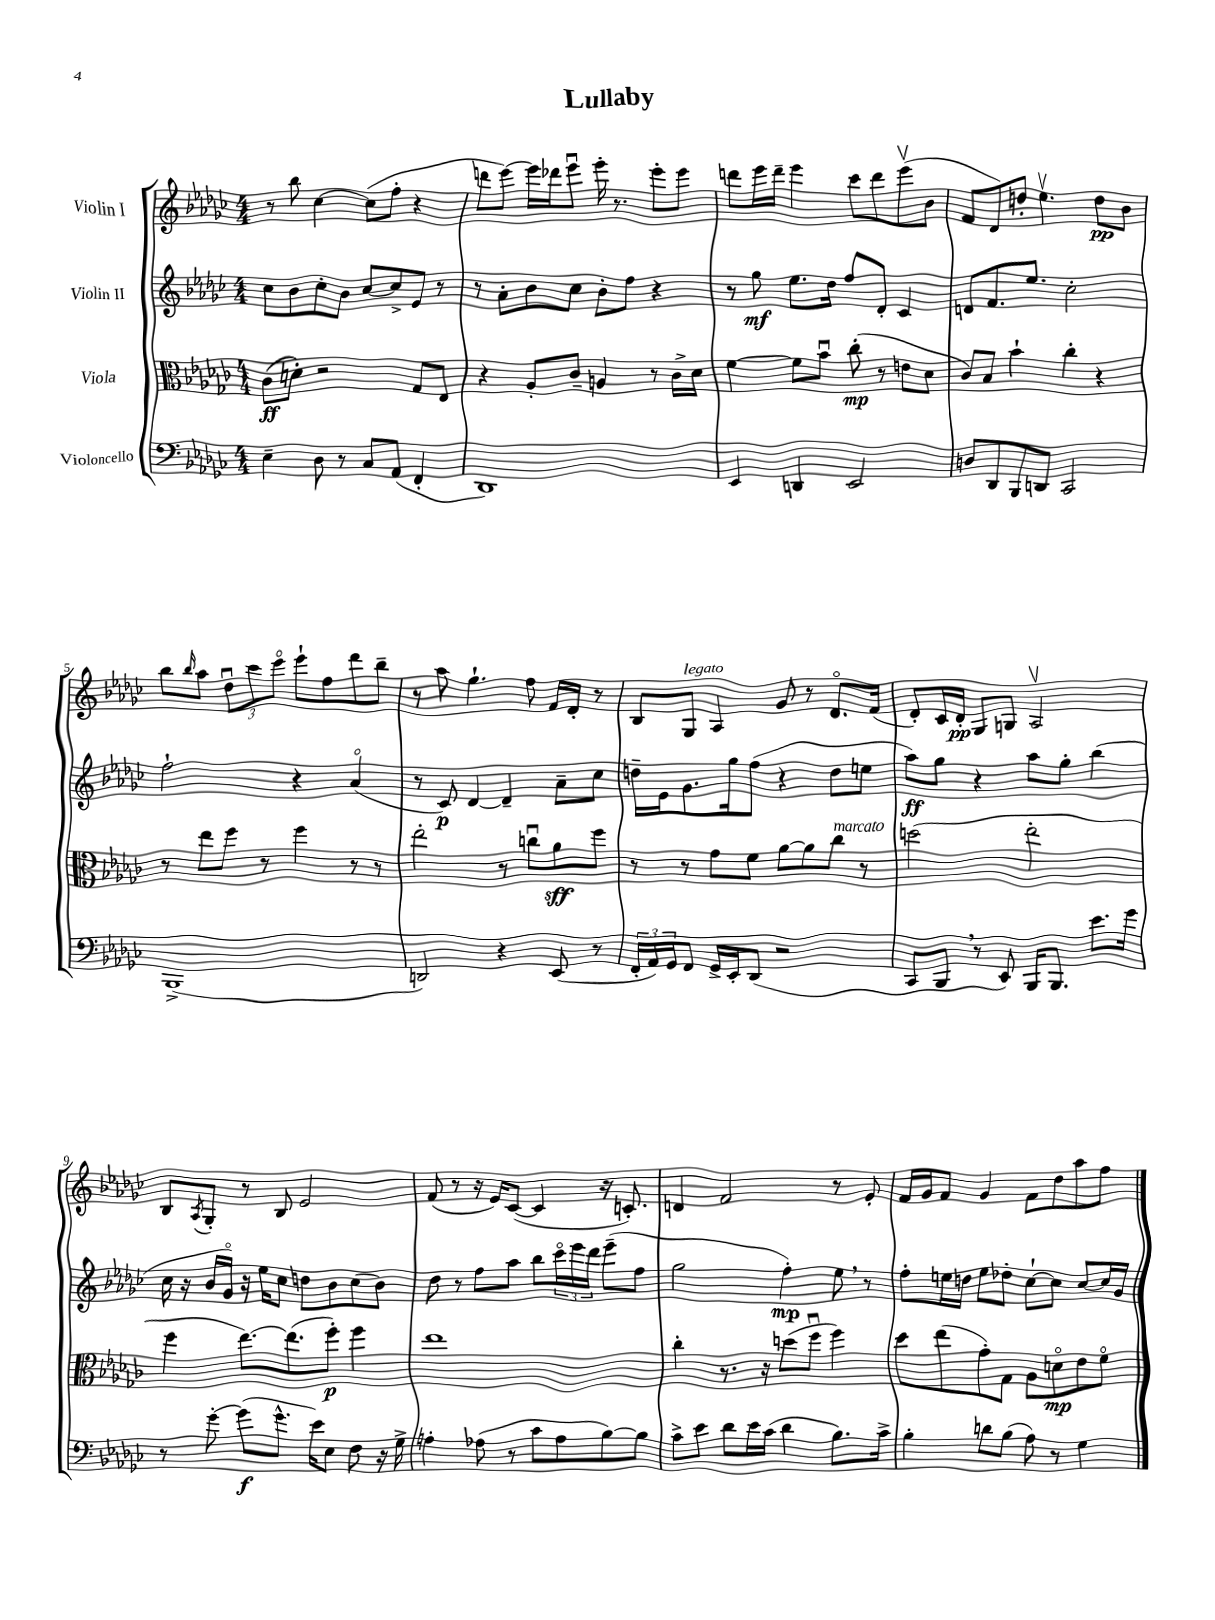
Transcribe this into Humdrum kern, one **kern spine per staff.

**kern	**kern	**kern	**kern
*staff4	*staff3	*staff2	*staff1
*clefF4	*clefC3	*clefG2	*clefG2
*k[b-e-a-d-g-c-]	*k[b-e-a-d-g-c-]	*k[b-e-a-d-g-c-]	*k[b-e-a-d-g-c-]
*M4/4	*M4/4	*M4/4	*M4/4
4E-~\	(8c-\L	8cc-\L	8r
.	8d'\J)	8b-\	8bb-\
8D-\	2r	8cc-'\	[4cc-\
8r	.	8b-\J	.
8C-/L	.	[8cc-/L	(8cc-\]L
(8AA-/J	.	8cc-^/]	8ff'\J
4FF'/	8G-/L	8e-/J	4r
.	8E-/J	8r	.
=	=	=	=
1DD-)	4r	8r	8ddd\L
.	.	8a-'\L	[8eee-\J)
.	8A-'/L	8b-\	16eee-\]LL
.	.	.	16ddd-\J
.	8c-~/J	8cc-\J	8eee-u\J
.	4A/	8b-'\L	16eee-'\
.	.	.	8.r
.	.	8ff\J	.
.	8r	4r	8eee-'\L
.	16c-^\LL	.	8eee-\J
.	16d-\JJ	.	.
=	=	=	=
4EE-/	[4f\	8r	8ddd\L
.	.	8gg-\	16eee-\L
.	.	.	16ddd~\JJ
4DD/	8f\]L	8.ee-\L	4eee-\
.	8b-u\J	.	.
.	.	16dd-\Jk	.
2EE-/	(8cc-'\	8ff/L	8ccc-\L
.	8r	8d-'/J	8ddd\
.	8e\L	4c-/	(8eee-v\
.	8d-\J	.	8b-\J
=	=	=	=
8D/L	8c-/L)	8d/L	8f/L
8DD-/	8B-/J	8.f/	8d-/)
8BBB-/	4b-`\	.	8dd'/J
.	.	8.ee-/J	.
8DD/J	.	.	4.ee-v\
2CC-/	4cc-'\	2cc-'\	.
.	4r	.	8dd\L
.	.	.	8b-\J
=	=	=	=
(1BBB-^	8r	2ff`\	8bb-\L
.	.	.	16qqbb-/
.	8ee-\L	.	8aa-\J
.	8ff\J	.	12dd-u\L
.	.	.	12ccc-\
.	8r	.	.
.	.	.	12eee-o\J
.	4ff\	4r	8eee-`\L
.	.	.	8ff\
.	8r	(4a-o/	8ddd-\
.	8r	.	8bb-~\J
=	=	=	=
2DD/)	2ee-'\	8r	8r
.	.	8c-/)	8aa-\
.	.	[4d-/	4.gg-`\
4r	8r	4d-~/]	.
.	8ccu\L	.	8ff\
(8EE-/	8a-\	8a-~\L	16f/LL
.	.	.	16d-'/JJ
8r	8ff\J	8cc-\J	8r
=	=	=	=
24FF'/LL	8r	16dd~\LL	8B-/L
24AA-/)	.	.	.
.	.	16e-\J	.
24GG-/J	.	.	.
8FF/J	8r	8.g-\	8G-/J
16GG-^/LL	8g-\L	.	4A-/
16EE-'/J	.	16gg-\k	.
(8DD-/J	8f\J	(8ff\J	.
2r	[8a-\L	4r	8g-/
.	8a-\]	.	8r
.	8cc-\J	8dd\L	8.d-o/L
.	8r	8ee\J	.
.	.	.	(16f/Jk
=	=	=	=
8CC-/L	(2dd\	8aa-\L)	8d-'/L)
8BBB-/J	.	8gg-\J	16c-/L
.	.	.	16d-'/JJ
8r	.	4r	8G-/L
8EE-/)	.	.	8G/J
16BBB-/LK	2ee-'\	8aa-\L	2A-v/
8.BBB-/J	.	.	.
.	.	8gg-'\J	.
8.e-\L	.	(4bb-\	.
16g-\Jk	.	.	.
=	=	=	=
8r	4ff\	16cc-\	8B-/L
.	.	16r	.
.	.	.	8qA-/
[8g-'\	.	16b-/LL	8G-'/J
.	.	16g-o/JJ)	.
(8g-\]L	[8.ee-\L)	16r	8r
.	.	16ee-\LK	.
8.g-^^\J	.	8cc-\J	8B-/
.	(8.ee-\]	.	.
.	.	8dd\L	2e-/
16e-\LK)	.	.	.
8E-\J	8ff'\J)	8b-\	.
8F\	4ff\	(8cc-\	.
16r	.	8b-\J)	.
16G-^\	.	.	.
=	=	=	=
4A'\	1ee-	8dd-\	(8f/
.	.	8r	8r
(8A-\	.	8ff\L	16r
.	.	.	16e-/LK)
8r	.	8aa-\J	([8c-/J
8c-\L	.	8bb-\L	4c-/]
8A-\	.	24ccc-o\L	.
.	.	24eee-\	.
.	.	24ddd-\JJ	.
[8B-\)	.	(8eee-~\L	16r
.	.	.	8.c'/)
8B-\]J	.	8ff\J	.
=	=	=	=
8c-^\L	4cc-'\	2gg-\	4d/
8e-\J	.	.	.
8d-\L	8.r	.	2f/
16e-\L	.	.	.
(16c-\JJ	16r	.	.
4d-\	(8dd\L	4ff'\)	.
.	8ffu\J	.	.
8.B-\L)	4ff\)	8ee-\	8r
.	.	8r	8e-'/
16c-^\Jk	.	.	.
=	=	=	=
4B-'\	8dd-\L	8ff'\L	16f/LL
.	.	.	16g-/J
.	(8ee-\	16ee\L	8f/J
.	.	16dd\JJ	.
8d\L	8g-'\)	8ee\L	4g-/
(8B-\J	8G-\J	8dd-'\J	.
8A-\)	8A-\L	[8cc-`\L	8f\L
8r	8do\	8cc-\]J	8dd-\
4G-\	8e-\	[8cc-/L	8aa-\
.	8fo\J	16cc-/]L	8ff\J
.	.	16g-/JJ	.
==	==	==	==
*-	*-	*-	*-
